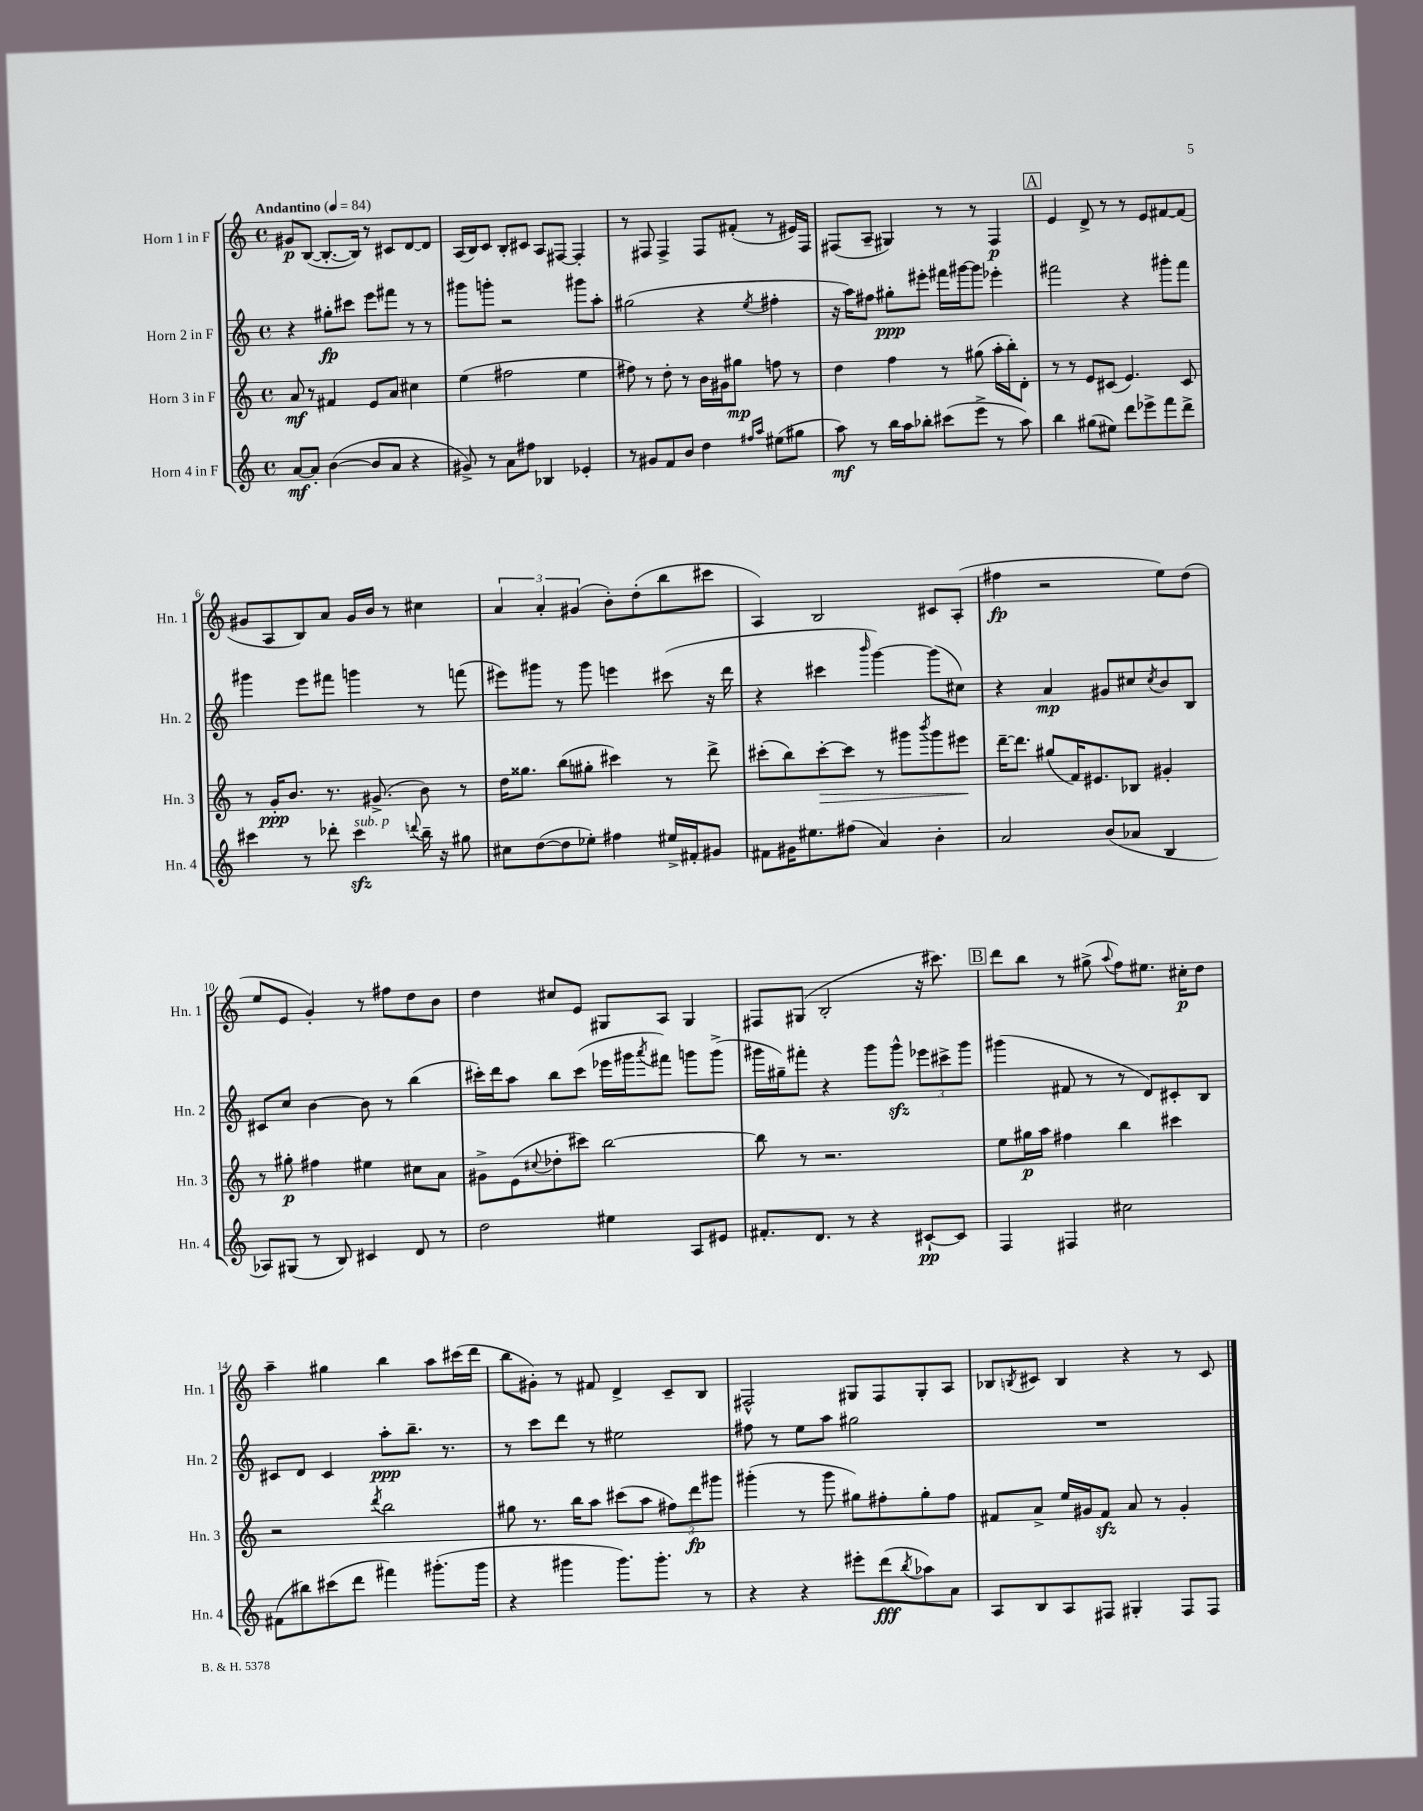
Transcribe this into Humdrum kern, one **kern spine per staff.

**kern	**kern	**kern	**kern
*staff4	*staff3	*staff2	*staff1
*clefG2	*clefG2	*clefG2	*clefG2
*k[]	*k[]	*k[]	*k[]
*M4/4	*M4/4	*M4/4	*M4/4
*met(c)	*met(c)	*met(c)	*met(c)
*MM84	*MM84	*MM84	*MM84
[8a/L	8a/	4r	8g#/L
8a'/]J	8r	.	([8B/J
([4b\	4f#/	8gg#'\L	8.B'/_L
.	.	8ccc#\J	.
.	.	.	16B/]Jk)
8b/]L	8e/L	8eee\L	8r
8a/J	8a/J	8fff#\J	8c#/L
4r	4cc#\	8r	[8d/
.	.	8r	8d/]J
=	=	=	=
8g#^/)	(4ee\	8ggg#\L	(16A/LL
.	.	.	16B/J)
8r	.	8ggg'\J	8c/J
8a\L	2ff#\	2r	8B'/L
8ff#\J	.	.	8c#/J
4B-/	.	.	8A/L
.	.	.	[8F#/J
4e-'/	4ee\	8ggg#\L	4F#'/]
.	.	8aa'\J	.
=	=	=	=
8r	8ff#\)	(2gg#\	8r
8g#/L	8r	.	8F#/
8f/	8dd'\	.	4F#^/
8b/J	8r	.	.
4dd\	16b\LL	4r	8F#/L
.	16g#\J	.	.
.	8gg#\J	.	(8f#'/J
16qqff#/LL	.	.	.
16qqaa/JJ	.	8qee/	.
(8ee#\L	8ff\	4ff#'\	8r
8gg#\J	8r	.	16e#/LL)
.	.	.	16F#/JJ
=	=	=	=
8aa\)	4dd\	16r	(8F#/L
.	.	16aa\LK)	.
8r	.	8ff#\J	8A~/J
16bb\LL	4ff\	8gg#'\L	4G#/)
16aa\J	.	.	.
8bb-'\J	.	8eee#'\J	.
(8ccc#\L	8r	16fff#\LL	8r
.	.	[16ggg#\J	.
8eee^\J	(8gg#\	8ggg#\]J	8r
8r	16aa'\LL	4eee-'\	4F#/
.	16bb'\J)	.	.
8aa\)	8d'\J	.	.
=	=	=	=
4bb\	8r	2fff#\	4e/
.	8r	.	.
(8gg#\L	8e/L	.	8d^/
8ee#\J)	(8c#/J	.	8r
8ddd\L	4.e/)	4r	8r
8eee-^\	.	.	8e/L
8fff\	.	8ggg#'\L	[8f#/
8ddd^\J	8c#/	8fff#\J	(8f#/]J
=	=	=	=
4ccc#\	8r	4ggg#\	8g#/L
.	16g'/LK	.	8A/
.	8.b/J	.	.
8r	.	8eee\L	8B/)
8ddd-'\	8.r	8fff#\J	8a/J
4ccc#\	.	4ggg\	16g#/LL
.	(8.g#^/	.	16b/JJ
.	.	.	8r
8qqddd/	.	.	.
16bb~\	8b\)	8r	4cc#\
16r	.	.	.
8gg#\	8r	(8fff\	.
=	=	=	=
8cc#\L	16dd\LK	8eee#\L)	6a/
.	8.gg##\J	.	.
([8dd\	.	8ggg#\J	.
.	.	.	6a'/
8dd\]	(8bb\L	8r	.
.	.	.	(6g#/
8ee-'\J)	8gg#'\J	8ggg#\	.
4ff#\	4ccc#\)	4eee\	8b'\L)
.	.	.	(8dd'\
16ee#^/LL	8r	(8ccc#\	8bb\
16f#'/J	.	.	.
8g#/J	8ddd^\	16r	8ccc#\J
.	.	16ddd\	.
=	=	=	=
8f#\L	(8ccc#'\L	4r	4A/)
16g#\K	8bb\)	.	.
8.ee#\	.	.	.
.	[8ccc#'\	4ccc#\	2B/
(8ff#\J	8ccc#\]J	.	.
.	.	16qqbbb/	.
4a/)	8r	[4ggg\)	.
.	8ggg#\L	.	.
.	8qbbb/	.	.
4b'\	8ggg#\	(8ggg\]L	8c#/L
.	8eee#\J	8cc#\J)	(8A'/J
=	=	=	=
2a/	[16ddd~\LK	4r	4ff#\
.	8.ddd\]J	.	.
.	(8gg#/L	4a/	2r
.	16f/K)	.	.
.	8.e#/	.	.
(8b/L	.	8g#/L	.
8a-/J	8B-/J	8cc#/	.
.	.	8qcc#/	.
4B/	4g#'/	8b/	8ee\L)
.	.	8B/J	(8dd\J
=	=	=	=
8A-/L)	8r	8c#/L	8ee/L
(8G#/J	8gg#'\	8cc/J	8e/J
8r	4ff#\	[4b\	4g'/)
8B/)	.	.	.
4c#/	4ee#\	8b\]	8r
.	.	8r	8ff#\L
8d/	8cc#\L	(4bb\	8dd\
8r	8a\J	.	8b\J
=	=	=	=
2dd\	8g#^\L	16ccc#'\LL)	4dd\
.	.	16ddd\J	.
.	(8e\	8aa\J	.
.	8qqcc#/	.	.
.	8dd-'\	8bb\L	8cc#/L
.	8ccc#\J)	(8ccc#\J	8e/J
4ee#\	[2bb\	16eee-\LL	8G#/L
.	.	16ggg#\J	.
.	.	8qaaa/	.
.	.	8fff#\J)	8A/J
8A/L	.	8ggg\L	4G#/
8e#/J	.	(8ggg^\J	.
=	=	=	=
8.f#'/L	8bb\]	16ggg#\LL	8F#/L
.	.	16gg#~\J)	.
.	8r	8fff#'\J	(8G#/J
8.d/J	.	.	.
.	2.r	4r	2B'/
8r	.	.	.
4r	.	8ggg#\L	.
.	.	8ggg#^^\J	.
[8c#`/L	.	12eee-\L	16r
.	.	.	8.ccc#\)
.	.	12ccc#^\	.
8c#/]J	.	.	.
.	.	12ggg#\J	.
=	=	=	=
4F/	8ee\L	(4ggg#\	8ddd\L
.	16gg#\L	.	8bb\J
.	16aa\JJ	.	.
4F#/	4ff#\	8f#/	8r
.	.	8r	(8gg#^\
.	.	.	8qqaa/
2cc#\	4bb\	8r	8ff\L)
.	.	8d/L)	8.ee#\J
.	4ccc#\	8c#'/	.
.	.	.	16cc#'\LK
.	.	8B/J	8dd\J
=	=	=	=
(8f#\L	2r	8c#/L	4aa~\
8bb#\)	.	8d/J	.
(8ccc#\	.	4c#/	4gg#\
8ddd\J	.	.	.
.	8qddd/	.	.
4fff#\)	2bb\	8aa'\L	4bb\
.	.	8.bb~\J	.
(8.ggg#'\L	.	.	8aa\L
.	.	8.r	.
.	.	.	(16ccc#\L
16ggg#\Jk	.	.	16ddd\JJ
=	=	=	=
4r	8gg#\	8r	8bb\L
.	8.r	8ccc\L	8g#'\J)
4ggg#\	.	8ddd\J	8r
.	16bb\LK	.	.
.	8aa\J	8r	8f#/
8.ggg#\L)	(8ccc#\L	2ee#\	4d^/
.	8aa\J	.	.
8.ggg#'\J	.	.	.
.	12ff#\L)	.	8c~/L
.	12ddd\	.	.
8r	.	.	8B/J
.	12ggg#\J	.	.
=	=	=	=
4r	(4ggg#'\	8ff#\	2F#^^/
.	.	8r	.
4r	8r	8ee\L	.
.	8ggg#\	8aa\J	.
8eee#'\L	8gg#\L)	2gg#\	8G#/L
(8ddd\	8ff#'\	.	8F#/
8qbb/	.	.	.
8aa-\)	8gg#'\	.	8G#'/
8a\J	8ff#\J	.	8A/J
=	=	=	=
8A/L	8f#/L	1r	8B-/L
.	.	.	8qB/
8B/	8a^/J	.	8c#/J
8A/	16ee/LL	.	4B/
.	16g#/J	.	.
8F#/J	8f#/J	.	.
4G#'/	8a/	.	4r
.	8r	.	.
8F#/L	4g#'/	.	8r
8F#/J	.	.	8c#/
==	==	==	==
*-	*-	*-	*-
